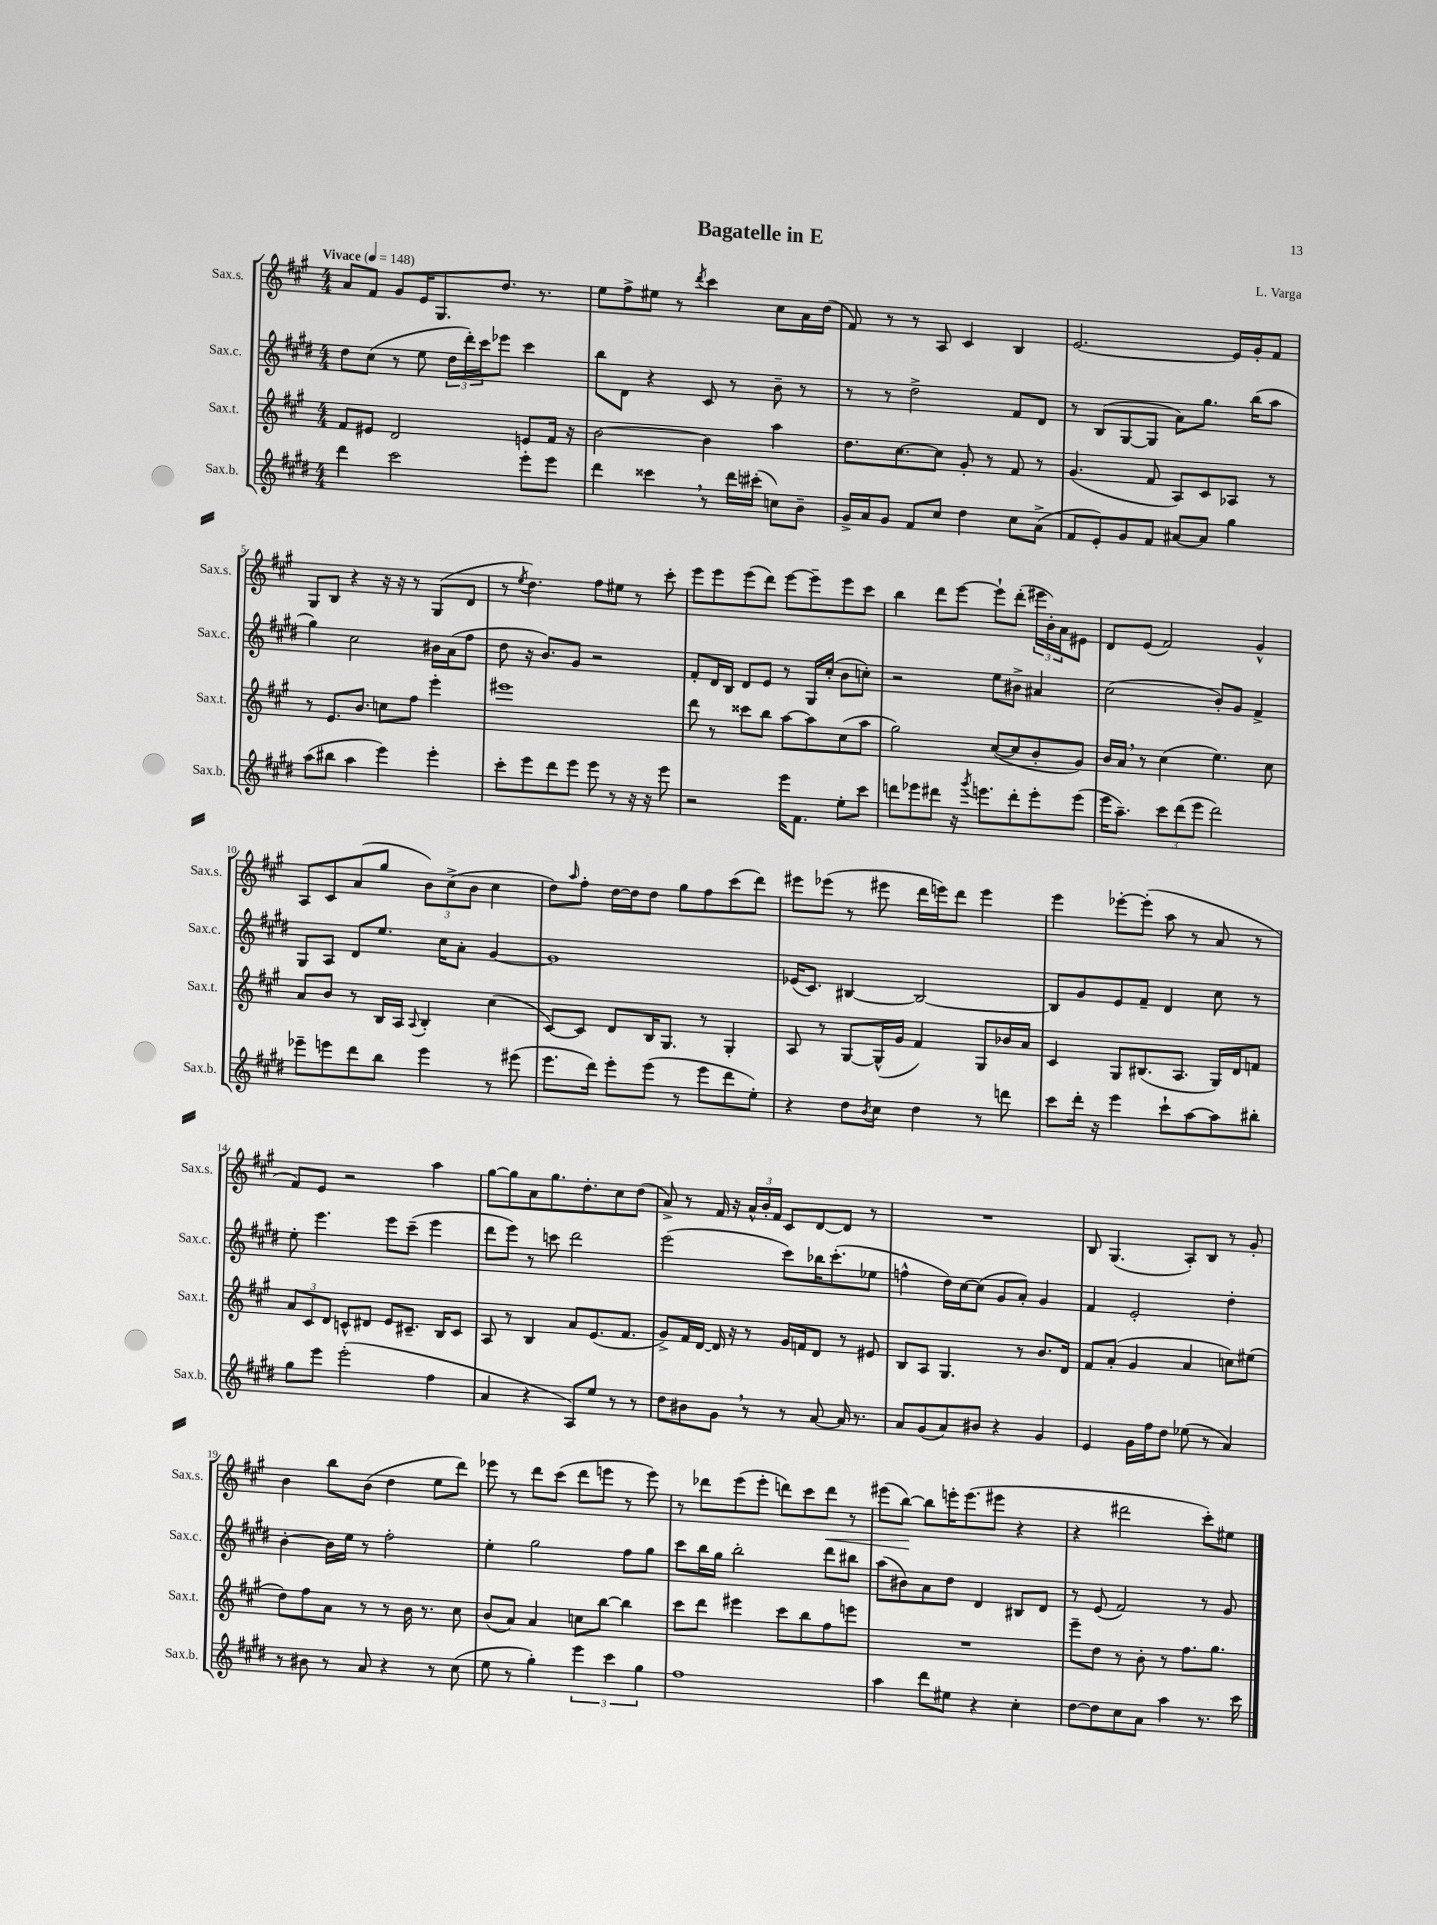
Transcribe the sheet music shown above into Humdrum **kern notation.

**kern	**kern	**kern	**kern
*staff4	*staff3	*staff2	*staff1
*clefG2	*clefG2	*clefG2	*clefG2
*k[f#c#g#d#]	*k[f#c#g#]	*k[f#c#g#d#]	*k[f#c#g#]
*M4/4	*M4/4	*M4/4	*M4/4
*MM148	*MM148	*MM148	*MM148
4ddd#	8f#	8dd#	8a
.	8e#	(8cc#	8f#
2ccc#	2d	8r	8g#
.	.	8ee	16e
.	.	.	8.G#
.	.	24dd#	.
.	.	24ddd#')	.
.	.	24ccc#	.
.	.	8eee-	8.dd
8eee'	8e	4ccc#	.
.	.	.	8.r
8eee	16f#	.	.
.	16r	.	.
=	=	=	=
4ddd#	[2b	8bb	8ee
.	.	8d#	8ff#^
4ccc##	.	4r	8ee#
.	.	.	8r
.	.	.	8qddd
8r	4b]	8c#	4ccc#
16ddd#	.	8r	.
(16ccc#'	.	.	.
8cc)	4aa	8b~	8cc#
8b~	.	8r	16a
.	.	.	(16dd
=	=	=	=
16g#^	8.dd	8r	8f#)
16a	.	.	.
8g#	.	8r	8r
.	[8.cc#	.	.
8f#	.	2dd#^	8r
8cc#	8cc#]	.	8A
4dd#	8g#'	.	4c#
.	8r	.	.
8cc#	8f#	8f#	4B
(8a^	8r	8d#	.
=	=	=	=
8f#	(4.g#	8r	[2.e
8e')	.	(8B	.
8g#	.	[8G#	.
8f#	8f#	8G#]	.
[8a#	8A)	8a)	.
8a#]	8c#	8.gg#	.
4gg#	8A-	.	16e]
.	.	(16bb	16g#'
.	8r	8aa	8f#
=	=	=	=
(8aa	8r	4gg#)	8G#
8bb#	8.e	.	8B
4aa	.	2cc#	4r
.	8.b	.	.
4eee)	8cc	.	16r
.	.	.	16r
.	8ff#	.	8r
4eee'	4eee'	16b#	(8G#
.	.	(16a	.
.	.	8ff#	8d
=	=	=	=
8ccc#'	1eee#	8dd#	8r
.	.	.	8qee
8eee	.	16r	4.dd)
.	.	8.b)	.
8ddd#	.	.	.
8eee	.	8g#	.
8eee	.	2r	8ff#
8r	.	.	8ee#
16r	.	.	8r
16r	.	.	.
8eee	.	.	8ccc#'
=	=	=	=
2r	8ddd	8f#'	8eee
.	8r	16d#	8eee
.	.	16B	.
.	8ccc##	8d#	(8eee
.	8bb	8e	8ddd)
16eee	[8aa	8r	[8eee
8.f#	.	.	.
.	8aa]	16G#	8eee~]
.	.	(16cc#'	.
8ee'	(8cc#	8b	8eee
8ccc#	8aa	8cc')	8ccc#
=	=	=	=
8ddd	2gg#)	2r	4bb
8eee-	.	.	.
8ddd#	.	.	8ddd
16r	.	.	[8eee
8qggg#	.	.	.
8.eee	.	.	.
.	([8cc#	8ee	8eee`]
8ddd#'	8cc#]	8b#^	(8ddd'
8eee'	8b'	4a#	24eee#
.	.	.	24b')
.	.	.	24a
(8eee	8g#)	.	8e#
=	=	=	=
16eee	16b	(2cc#	8d
8.aa~)	16a	.	.
.	8r	.	(8e
12ccc#	(4cc#	.	2f#)
(12ddd#	.	.	.
12eee	.	.	.
2ddd#)	4.ee)	8b')	.
.	.	8g#	.
.	.	4f#^	4g#^^
.	8cc#	.	.
=	=	=	=
8eee-~	8a	8G#	8A
8eee	8b	8A	8c#
8ddd#	8r	8d#	(8a
8bb	16B	8.ee	8gg#
.	16A	.	.
.	8qqA	.	.
4eee	4B'	.	12b)
.	.	16cc#	.
.	.	.	(12cc#^
.	.	8a'	.
.	.	.	12b
8r	(4cc#	[4g#	4cc#
(8eee#	.	.	.
=	=	=	=
8.eee	[8c#)	1g#]	8dd)
.	.	.	16qqaa
.	8c#]	.	8ff#'
16ddd#)	.	.	.
8eee'	8d	.	[16dd
.	.	.	16dd]
(8eee	16B	.	8dd
.	8.G#	.	.
8r	.	.	8gg#
8eee	8r	.	8ff#
8ddd#	4G#'	.	(8ccc#
8ee')	.	.	8ddd)
=	=	=	=
4r	8A	(16e-	8eee#
.	.	8.c#)	.
.	8r	.	(8eee-
8dd#	[8G#	[4B#	8r
8qb	.	.	.
8cc#	(16G#^^]	.	8eee#
.	16g#	.	.
4dd#	4f#)	2B#_	16ddd
.	.	.	16eee)
.	.	.	8ddd
8r	8G#	.	4eee
8ddd	16b-	.	.
.	16a	.	.
=	=	=	=
8ccc#	4c#	8B#]	4eee
16ddd#'	.	8g#	.
16r	.	.	.
4eee	8G#	8e	[8eee-'
.	(8.B#	8f#~	(8eee-']
8ccc#`	.	4d#	8aa
.	8.A	.	.
[8aa	.	.	8r
8aa]	16G#)	8cc#	8a
.	16d	.	.
8bb#'	8f	8r	8r
=	=	=	=
8gg#	12a	8ee'	8f#)
.	12c#	.	.
8eee	.	4.eee	8e
.	12d	.	.
(2eee'	8c^^	.	2r
.	8d#	.	.
.	8e	8eee	.
.	8.c#~	(8ccc#~	.
4ff#	.	4eee	4aa
.	16B	.	.
.	8c#	.	.
=	=	=	=
4a	8A	8ddd#	[8gg#
.	8r	8eee)	8gg#]
4r	4B	8r	8a
.	.	8ccc	8.gg#
8A)	8a	2ddd#	.
.	.	.	8.dd'
8ee	(8.e	.	.
8r	.	.	8cc#
.	8.f#	.	.
8r	.	.	(8dd
=	=	=	=
8dd#	8g#^)	(2eee	8a^)
8b#	16f#	.	8r
.	[16d	.	.
8g#	16d]	.	16f#
.	16r	.	16r
8r	8r	.	24a^^
.	.	.	24b'
.	.	.	24f#
8r	16g#	8ccc#)	8c#
.	16f	.	.
[8a	8d	16bb-	[8d
.	.	(8.ccc#'	.
16a]	8r	.	8d]
8.r	.	.	.
.	8e#	8ee-	8r
=	=	=	=
8a	8B	4ff^^	1r
(8g#	8A	.	.
8a)	4.G#	16dd#)	.
.	.	[16cc#	.
8b#	.	(8cc#]	.
4r	.	8g#	.
.	8r	8a')	.
4g#	8.b	4g#	.
.	16d	.	.
=	=	=	=
4e	8f#	4f#	8B
.	(8a'	.	(4.G#
16g#	4g#	2e'	.
16ff#	.	.	.
8dd#	.	.	.
(8ee-	4a	.	8A')
8r	.	.	8B
4a)	8cc)	4dd#'	8r
.	(8ee#	.	8g#'
=	=	=	=
8r	8dd)	[4b'	4b
8b#	8ff#	.	.
8r	8a	16b]	8bb
.	.	16ee	.
8a	8r	8r	(8b
4r	8r	2ff#'	4dd
.	16b	.	.
.	8.r	.	.
8r	.	.	8ee
(8cc#	8cc#	.	8ddd)
=	=	=	=
8ee	(8b	4ee'	8eee-
8r	8a)	.	8r
4gg#')	4a	2gg#	8ddd
.	.	.	(8ccc#
6eee	8cc	.	8ddd
.	[8bb	.	8eee
6ccc#	.	.	.
.	4bb]	8ff#	8r
6gg#	.	.	.
.	.	8gg#	8eee)
=	=	=	=
1ff#	8ccc#	8ccc#	8r
.	8ddd	16bb	8ddd-
.	.	16gg#	.
.	4eee#	2bb'	(8eee
.	.	.	8eee'
.	8ccc#	.	8ddd)
.	8bb	.	8ccc#
.	8ff#	8ddd#	8ddd
.	8eee	8bb#	8r
=	=	=	=
4aa	1r	(8aa	(8eee#
.	.	8b#)	[8bb)
8ddd#	.	8a	8bb]
8ee#	.	8dd#	16eee'
.	.	.	(8.eee
4r	.	4d#	.
.	.	.	8eee#
4cc#'	.	8B#	4r
.	.	8d#	.
=	=	=	=
[8dd#	8eee~	8r	4r
8dd#]	8dd	(8e	.
8cc#	8r	2f#)	2ddd#
8a	8b'	.	.
4aa	8r	.	.
.	8.ff#	.	.
8.r	.	8r	8ccc#')
.	8.gg#	.	.
.	.	8g#	8ee#
16ccc#	.	.	.
==	==	==	==
*-	*-	*-	*-
